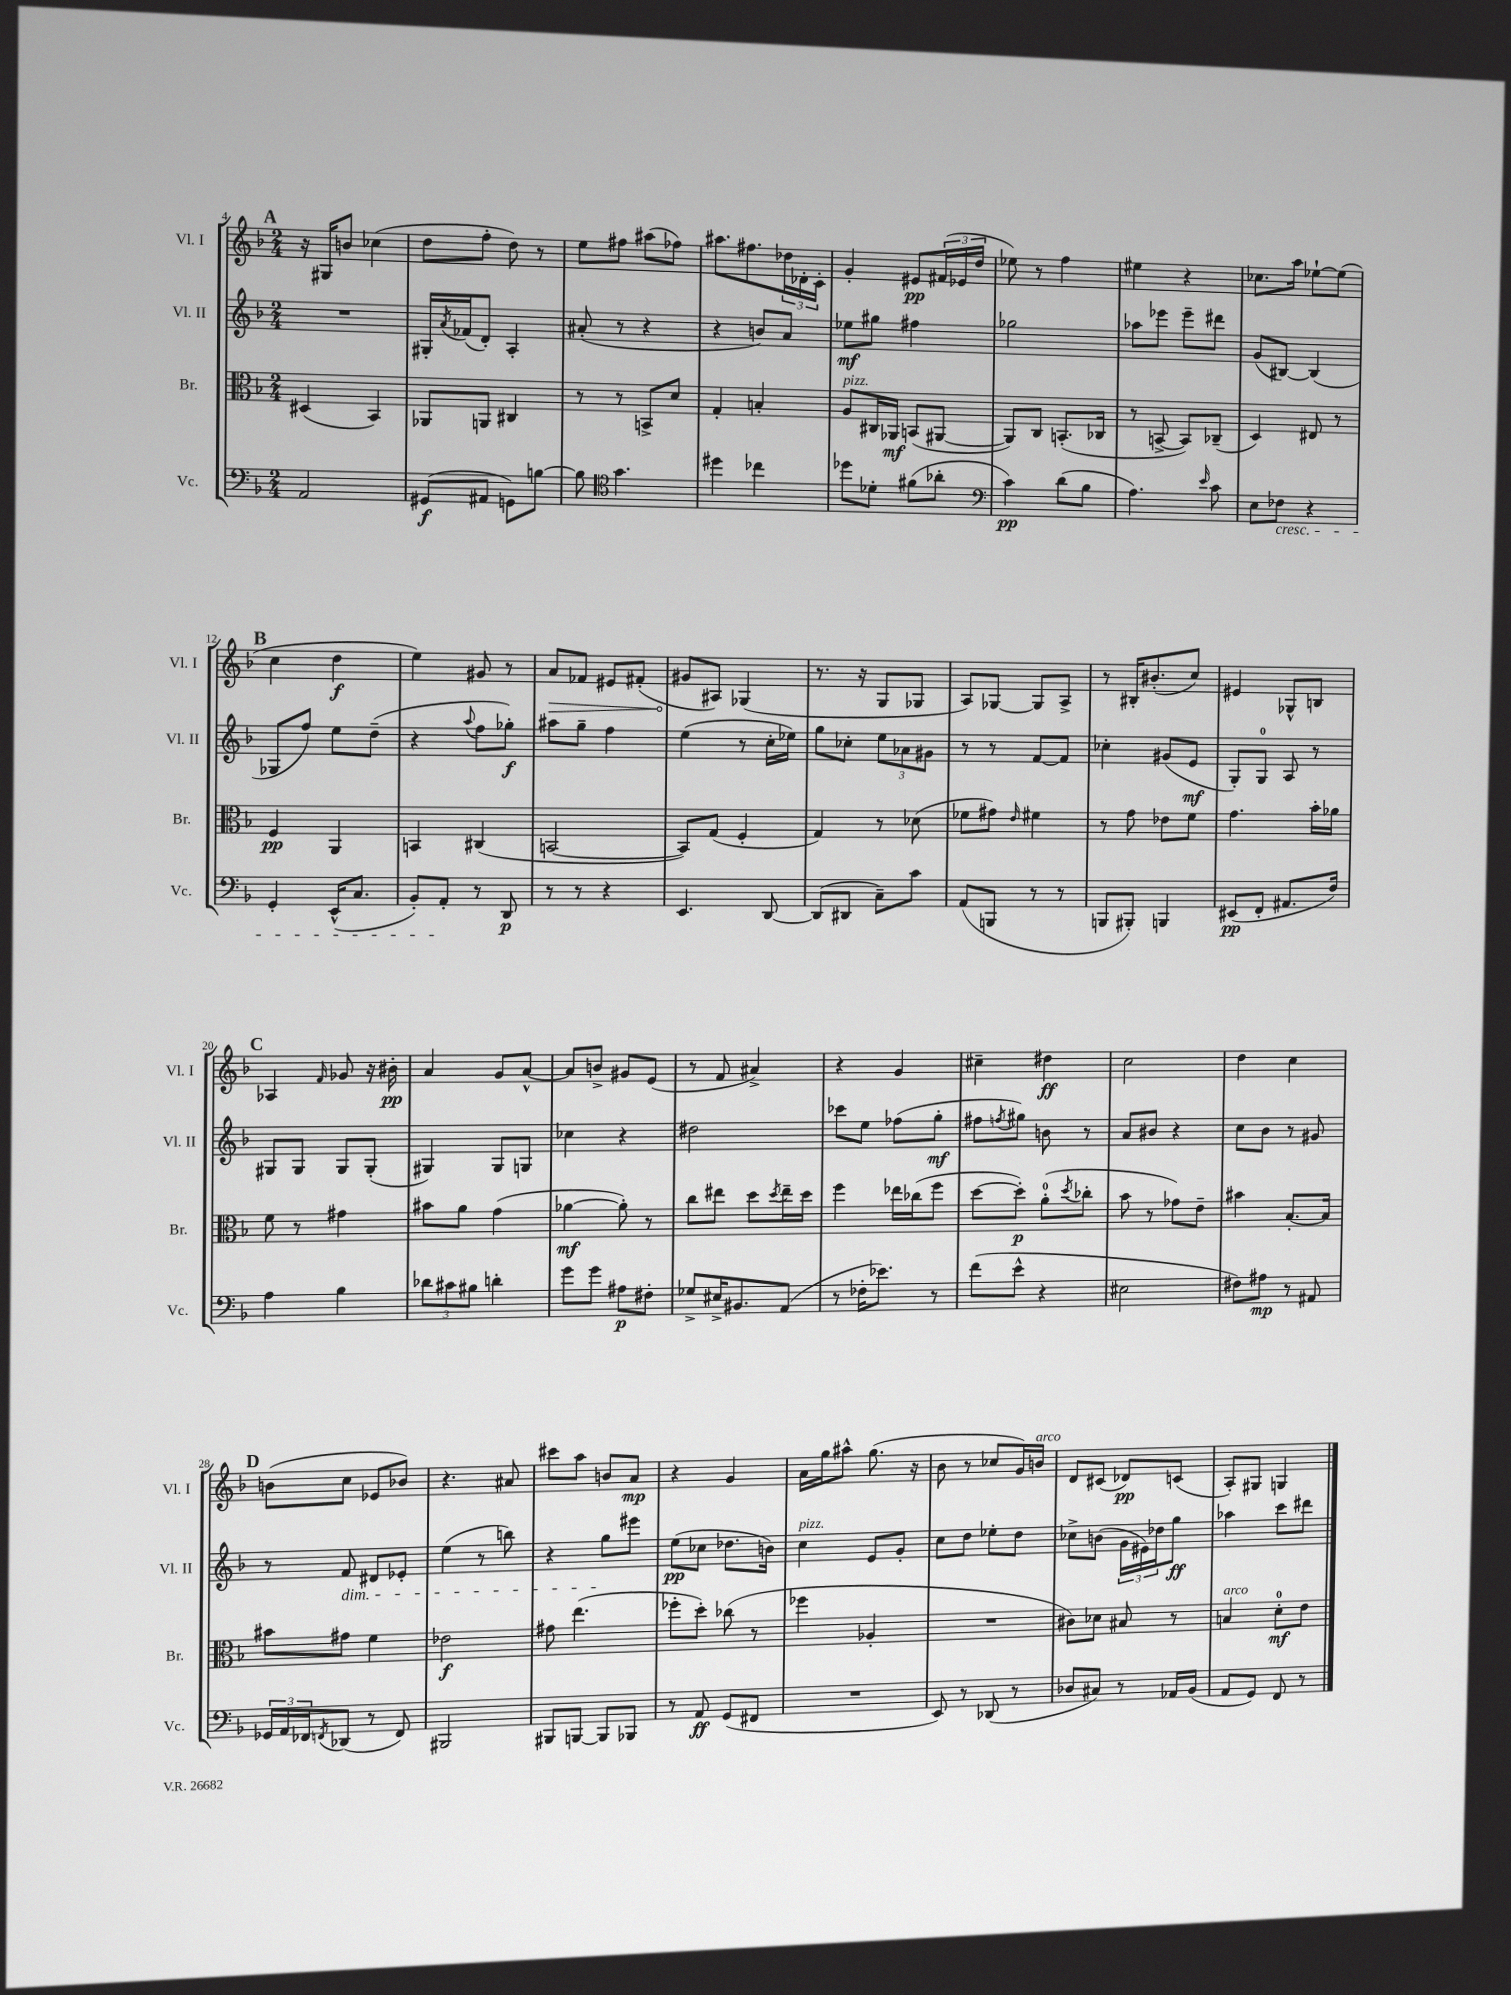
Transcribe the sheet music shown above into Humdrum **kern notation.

**kern	**kern	**kern	**kern
*staff4	*staff3	*staff2	*staff1
*clefF4	*clefC3	*clefG2	*clefG2
*k[b-]	*k[b-]	*k[b-]	*k[b-]
*M2/4	*M2/4	*M2/4	*M2/4
2AA	(4D#	2r	16r
.	.	.	16G#
.	.	.	8b
.	4BB-)	.	(4cc-
=	=	=	=
(8GG#	8AA-	16G#'	8dd
.	.	8qa	.
.	.	(16f-	.
8AA#	8AA	8d')	8ff'
8GG)	4C#	4A'	8dd)
[8B	.	.	8r
=	=	=	=
8B]	8r	(8a#'	8ee
*clefC4	*	*	*
4.g	8r	8r	8ff#
.	8BB^	4r	(8aa#
.	8d	.	8ff-)
=	=	=	=
4dd#	4G'	4r	8.aa#
.	.	.	8.ff#
4cc-	4B'	8b)	.
.	.	8a	24dd-
.	.	.	24d-'
.	.	.	24c'
=	=	=	=
8dd-	8A	8ee-	4g'
8d-'	16C#	8gg#	.
.	16AA-	.	.
(8f#	(8BB	4ff#	8e#
8a-'	[8AA#	.	(24f#
.	.	.	24e-
.	.	.	24dd
=	=	=	=
*clefF4	*	*	*
4c)	8AA#])	2gg-	8ee-)
.	8C	.	8r
(8d	(8.BB'	.	4ff
8B-	.	.	.
.	16C-	.	.
=	=	=	=
4.A)	8r	8aa-	4ee#
.	[8BB^	8eee-	.
.	8BB])	8eee-~	4r
16qqe	.	.	.
8c	(8C-~	8ddd#	.
=	=	=	=
8E	4D)	(8g	8.cc-
8F-	.	[8B#)	.
.	.	.	16aa
4r	8E#	(4B#]	[8ee-`
.	8r	.	(8ee-]
=	=	=	=
4GG'	4F	8G-	4cc
.	.	8ff)	.
(16EE^^	4AA	8ee	4dd
8.C	.	.	.
.	.	(8dd~	.
=	=	=	=
8BB-')	4BB	4r	4ee)
8AA'	.	.	.
.	.	8qqaa	.
8r	(4C#	8ff	8g#
8DD	.	8gg-')	8r
=	=	=	=
8r	[2BB	8aa#	8a
8r	.	8gg~	8f-
4r	.	4ff	8e#
.	.	.	(8f#'
=	=	=	=
4.EE	8BB])	(4ee	8g#
.	(8G	.	8A#)
.	4F'	8r	(4G-
[8DD	.	16cc'	.
.	.	16ee-)	.
=	=	=	=
(8DD]	4G)	8gg	8.r
8DD#	.	8cc-'	.
.	.	.	16r
8C~)	8r	12ee	8G
.	.	12a-	.
8c	(8d-	.	8G-
.	.	12g#	.
=	=	=	=
(8AA	8f-	8r	8A)
8BBB	8g#)	8r	[8G-
.	16qqe	.	.
8r	4f#	[8f	8G-]
8r	.	8f]	8A^
=	=	=	=
8BBB	8r	4cc-'	8r
8BBB#')	8g	.	16B#'
.	.	.	(8.b#'
4BBB	8e-	(8g#	.
.	8f	8e	8cc)
=	=	=	=
(8EE#	4.g	8G')	4e#
8FF'	.	8G	.
8.AA#	.	8A	8G-^^
.	16b-'	8r	8B
16F)	16a-	.	.
=	=	=	=
4A	8f	8G#	4A-
.	8r	8G#	.
.	.	.	16qqf
4B-	4g#	8G#	8g-
.	.	(8G#'	16r
.	.	.	16b#'
=	=	=	=
12d-	8b#	4G#)	4a
12c#	.	.	.
.	8a	.	.
12B#	.	.	.
4d'	(4g	8G#	8g
.	.	8G	[8a^^
=	=	=	=
8g	[4a-	4cc-	8a]
8g	.	.	8b^
8A#	8a-'])	4r	8g#
8F#'	8r	.	(8e
=	=	=	=
8G-^	8cc	2dd#	8r
16E#^	8ee#	.	8f
8.BB#	.	.	.
.	8dd	.	4a#^)
.	8qdd	.	.
(8AA	16ee#~	.	.
.	16dd	.	.
=	=	=	=
8r	4ff	8ccc-	4r
16F-'	.	8ee	.
8.e-)	.	.	.
.	16ee-	(8ff-	4g
.	(16cc-	.	.
8r	8ff	8gg'	.
=	=	=	=
(8f	[8dd	8ff#	4cc#~
.	.	8qff	.
8e^^	8dd'])	8gg#)	.
4r	(8a'	8b	4dd#
.	8qdd	.	.
.	8cc-'	8r	.
=	=	=	=
2E#	8b-	8a	2cc
.	8r	8b#	.
.	8g-)	4r	.
.	8e~	.	.
=	=	=	=
8F#)	4b#	8cc	4dd
8A#	.	8b-	.
8r	[8.B-'	8r	4cc
8AA#	.	8g#	.
.	16B-]	.	.
=	=	=	=
24GG-	8b#	8r	(8b
24AA	.	.	.
24FF-	.	.	.
8qFF	.	.	.
(8DD-	8g#	8f	8cc
8r	4f	8d#	8e-
8FF)	.	8e-'	8b-)
=	=	=	=
2BBB#	2e-	(4ee	4.r
.	.	8r	.
.	.	8bb)	8a#
=	=	=	=
8BBB#	8g#	4r	8ccc#
[8BBB	(4.ee	.	8aa
8BBB]	.	8gg	8b
8BBB-	.	8eee#	8a
=	=	=	=
8r	8ff-'	(8ee	4r
8AA	8dd')	8cc-	.
(8GG	(8cc-	8.dd-	4g
8FF#	8r	.	.
.	.	16b)	.
=	=	=	=
2r	4ff-	4cc	16a
.	.	.	16gg
.	.	.	8aa#^^
.	4A-'	8e	(8.gg
.	.	8g'	.
.	.	.	16r
=	=	=	=
8EE)	2r	8cc	8b-
8r	.	8dd	8r
(8DD-	.	8ee-'	8cc-
8r	.	8dd	16g)
.	.	.	16b
=	=	=	=
8D-	8c#)	8cc-^	8d
8C#)	8d-	(8b	(8c#
8r	8B#	24g	8d-)
.	.	24e#)	.
.	.	24dd-	.
16AA-	8r	8gg	(8c
(16BB-	.	.	.
=	=	=	=
8AA	4B	4aa-	8A')
8GG)	.	.	8G#
8FF	8d'	8ccc	4G
8r	8e	8ddd#	.
==	==	==	==
*-	*-	*-	*-
